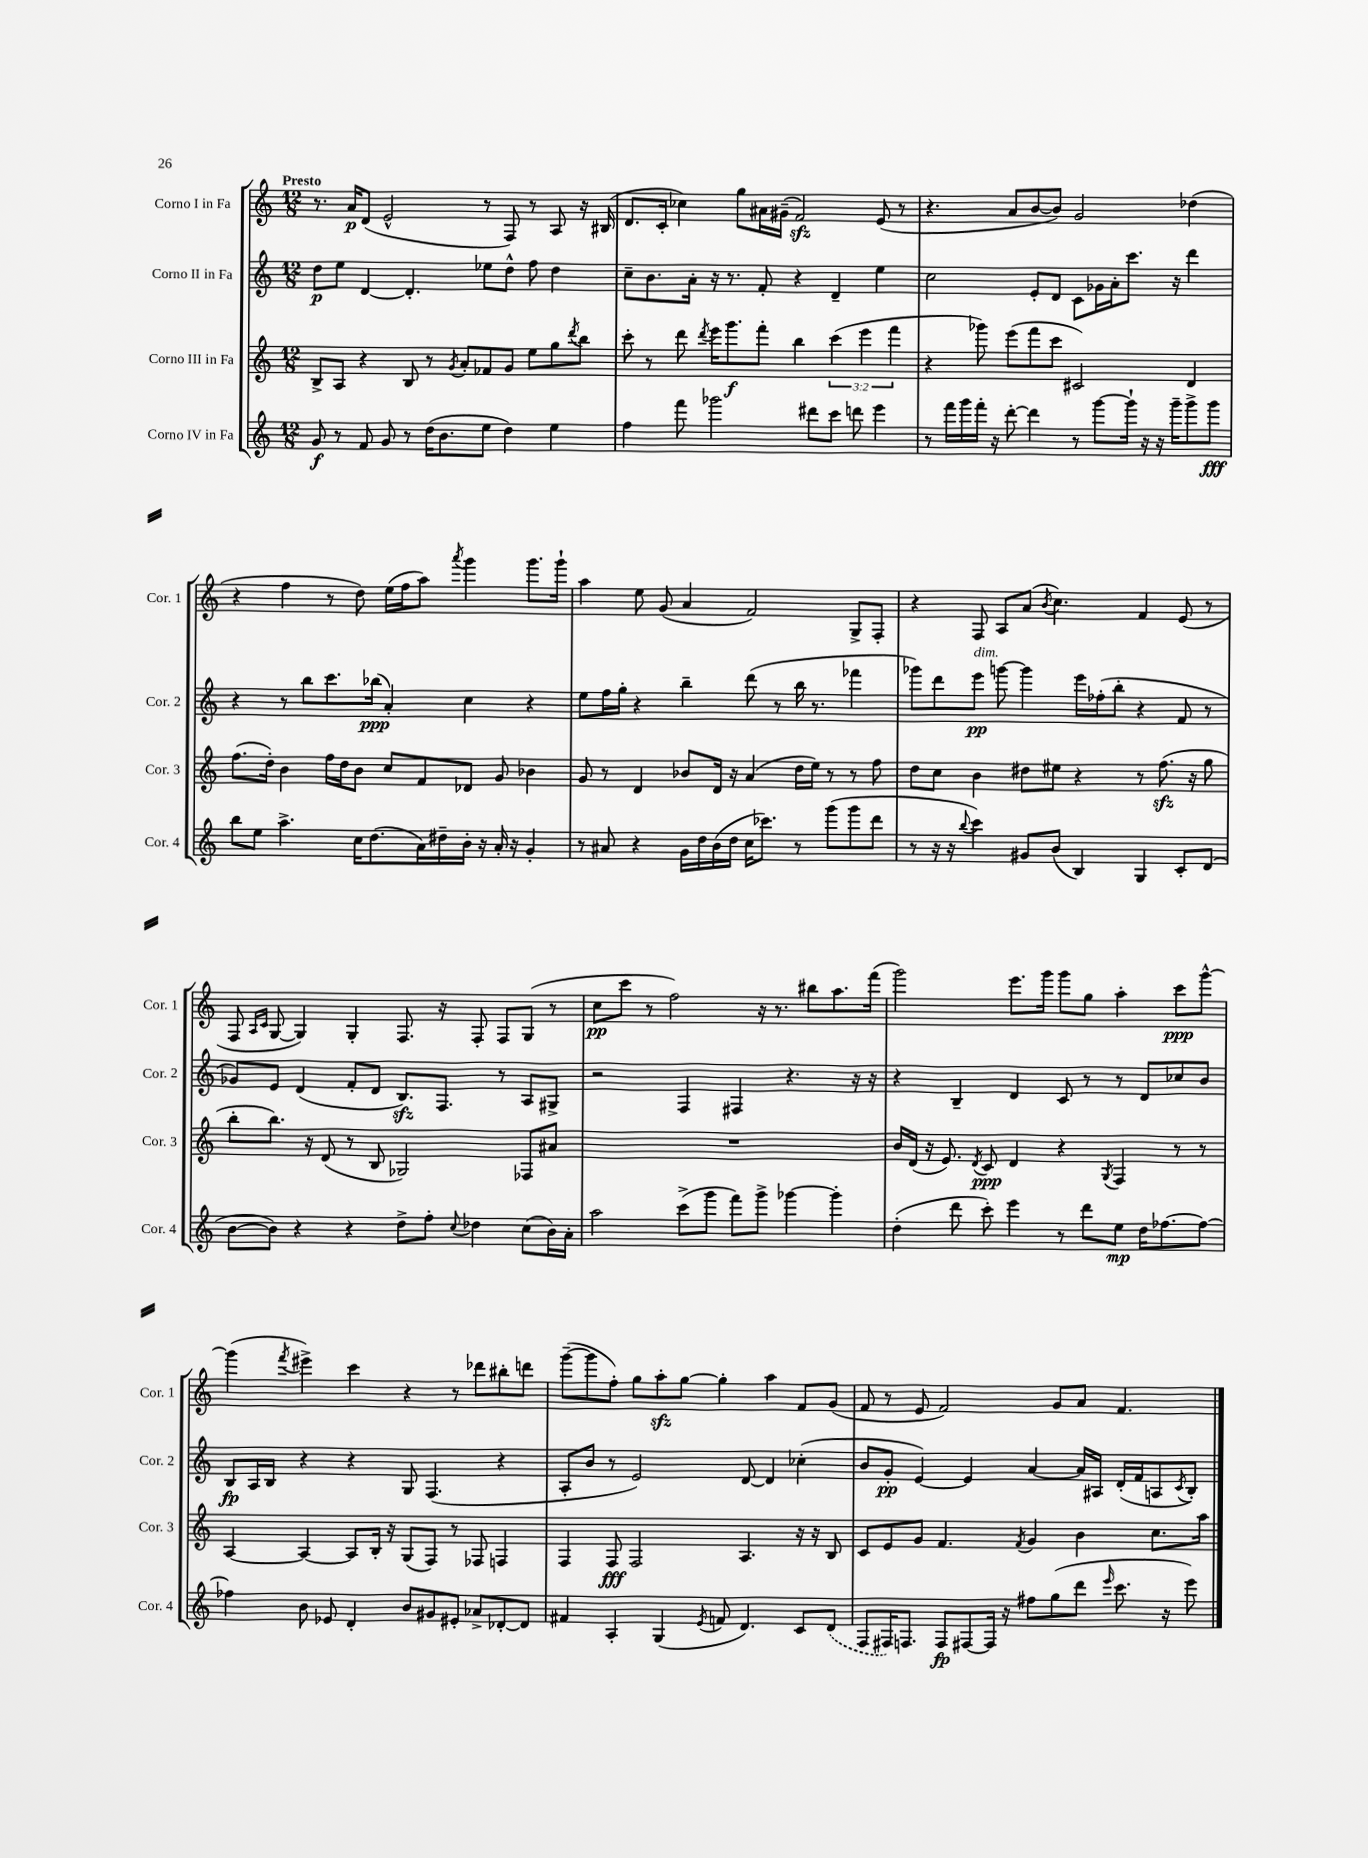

**kern	**kern	**kern	**kern
*staff4	*staff3	*staff2	*staff1
*clefG2	*clefG2	*clefG2	*clefG2
*k[]	*k[]	*k[]	*k[]
*M12/8	*M12/8	*M12/8	*M12/8
8g	8B^	8dd	8.r
8r	8A	8ee	.
.	.	.	16a
8f	4r	[4d	(8d
8g	.	.	2e^^
8r	8B	4.d']	.
(16dd	8r	.	.
8.b	.	.	.
.	8qg	.	.
.	8a'	.	.
8ee	8f-	8ee-	8r
4dd)	8g	8dd^^	8F)
.	8ee	8ff	8r
4ee	8gg	4dd	8A
.	8qddd	.	.
.	8bb	.	16r
.	.	.	(16B#
=	=	=	=
4ff	8ccc'	8cc~	8.d
.	8r	8.b	.
.	.	.	16c'
8fff	8ddd	.	4cc-)
.	.	16a'	.
.	8qddd	.	.
2ggg-	16eee	16r	.
.	8.ggg	8.r	.
.	.	.	8gg
.	8fff'	8f'	16a#
.	.	.	(16g#~
.	4bb	4r	2f)
8ddd#	.	.	.
8ccc	(6ccc	4d~	.
8ddd	.	.	.
.	6eee	.	.
4eee	.	4ee	(8e
.	6fff	.	.
.	.	.	8r
=	=	=	=
8r	4r	2cc	4.r
16fff	.	.	.
16ggg	.	.	.
16fff'	8ggg-)	.	.
16r	.	.	.
[8ddd'	(8eee	.	8a
4ddd]	8fff	8e'	[8b
.	8ccc	8d	8b])
8r	2c#)	8c	2g
[8ggg	.	16g-	.
.	.	16a'	.
16ggg`]	.	8.ccc	.
16r	.	.	.
16r	.	.	.
16ggg~	.	16r	.
8ggg^	4d	4ddd	(4dd-
8ggg	.	.	.
=	=	=	=
8bb	(8.ff	4r	4r
8ee	.	.	.
.	16dd')	.	.
4.aa^	4b	8r	4ff
.	.	8bb	.
.	16ff	8.ccc	8r
.	16dd	.	.
16cc	8b	.	8dd)
(8.dd	.	(16bb-	.
.	8cc	4a')	(16ee
.	.	.	16ff
16a)	8f	.	8aa)
16dd#~	.	.	.
.	.	.	8qaaa
16b'	8d-	4cc	4ggg
16r	.	.	.
16a'	8g	.	.
16r	.	.	.
4g'	4b-	4r	8.ggg
.	.	.	16ggg`
=	=	=	=
8r	8g	8ee	4aa
8a#	8r	16ff	.
.	.	16gg'	.
4r	4d	4r	8ee
.	.	.	(8g
16g	8b-	4bb~	4a
16dd	.	.	.
(16b	16d	.	.
16dd	16r	.	.
16cc	(4a	(8ddd	2f)
8.ccc-)	.	.	.
.	.	8r	.
8r	16dd	16bb	.
.	16ee)	8.r	.
(8ggg	8r	.	.
8ggg	8r	4fff-	8G^
8ddd	8ff	.	8F'
=	=	=	=
8r	8dd	8ggg-)	4r
16r	8cc	8ddd	.
16r	.	.	.
8qqbb	.	.	.
4ccc)	4b	8eee	8F
.	.	[8ggg	8A
8g#	8dd#	4ggg]	(8a
.	.	.	8qb
(8b	8ee#	.	4.cc)
4B)	4r	16eee	.
.	.	(16ff-'	.
.	.	8bb'	.
4G	8r	4r	4f
.	(8.ff	.	.
8c'	.	8f	(8e
.	16r	.	.
(8d	8gg	8r	8r
=	=	=	=
[8b	8bb'	8g-)	8F
.	.	.	16qqA
.	.	.	16qqc
8b])	8.bb)	8e	[8G
4r	.	(4d	4G])
.	16r	.	.
.	(8d	.	.
4r	8r	8f'	4G'
.	8B	8d	.
8dd^	2G-)	8.B)	8.F
8ff'	.	.	.
.	.	8.F	16r
8qqcc	.	.	.
4dd-	.	.	8F'
.	.	8r	8F
(8cc	8F-	8A	(8G
16b)	8a#	8G#^	8r
16a'	.	.	.
=	=	=	=
2aa	1.r	2r	8cc
.	.	.	8ccc
.	.	.	8r
.	.	.	2ff)
(8ccc^	.	4F	.
8ggg	.	.	.
8fff)	.	4F#	.
8ggg^	.	.	16r
.	.	.	8.r
[4ggg-	.	4.r	.
.	.	.	8bb#
4ggg-']	.	.	8.aa
.	.	16r	.
.	.	16r	(16fff
=	=	=	=
(4dd'	16b	4r	2ggg)
.	(16d	.	.
.	16r	.	.
.	8.e)	.	.
8ddd	.	4B~	.
.	8qd	.	.
8ccc')	8c	.	.
4eee	4d	4d	8.eee
.	.	.	16ggg
8r	4r	8c	8ggg
8ddd	.	8r	8gg
.	8qG	.	.
8ee	4F	8r	4aa'
16dd	.	8d	.
[8.ff-	.	.	.
.	8r	8cc-	8ccc
8ff-_	8r	8b	[8ggg^^
=	=	=	=
4ff-]	[4A	8B	(4ggg]
.	.	16A	.
.	.	16B	.
.	.	.	8qfff
8b	4A_	4r	4eee#^)
8e-	.	.	.
4d'	8A]	4r	4ccc
.	16B'	.	.
.	16r	.	.
8b	(8G	8G	4r
8g#	8F)	(4.F	.
8e#'	8r	.	8r
8a-^	8F-	.	8ddd-
[8d-'	4F	4r	8bb#'
8d-]	.	.	8ddd
=	=	=	=
4f#	4F	8A'	([8ggg~
.	.	8b	8ggg]
4A'	8F	8r	8ff')
.	2F	2e)	8gg
(4G	.	.	8aa'
.	.	.	[8gg
8qe	.	.	.
8f	.	.	4gg']
4.d)	4.A	[8d	.
.	.	4d]	4aa
8c	16r	(4cc-'	8f
.	16r	.	.
(8d	8B	.	(8g
=	=	=	=
8F	8c	8b	8f
16F#)	8e	8g'	8r
8.F	.	.	.
.	8g	[4e)	8e
8F	4.f	.	2f)
[8F#	.	4e]	.
16F#]	.	.	.
16r	.	.	.
.	8qf	.	.
8ff#	4g	[4a	.
(8gg	.	.	8g
8ddd	4b	16a]	8a
.	.	16A#	.
16qqeee	.	.	.
8.ccc	.	(16d'	4.f
.	.	16f	.
.	8.cc	8A	.
16r	.	.	.
.	.	8qc	.
8eee)	.	8B')	.
.	16aa	.	.
==	==	==	==
*-	*-	*-	*-
